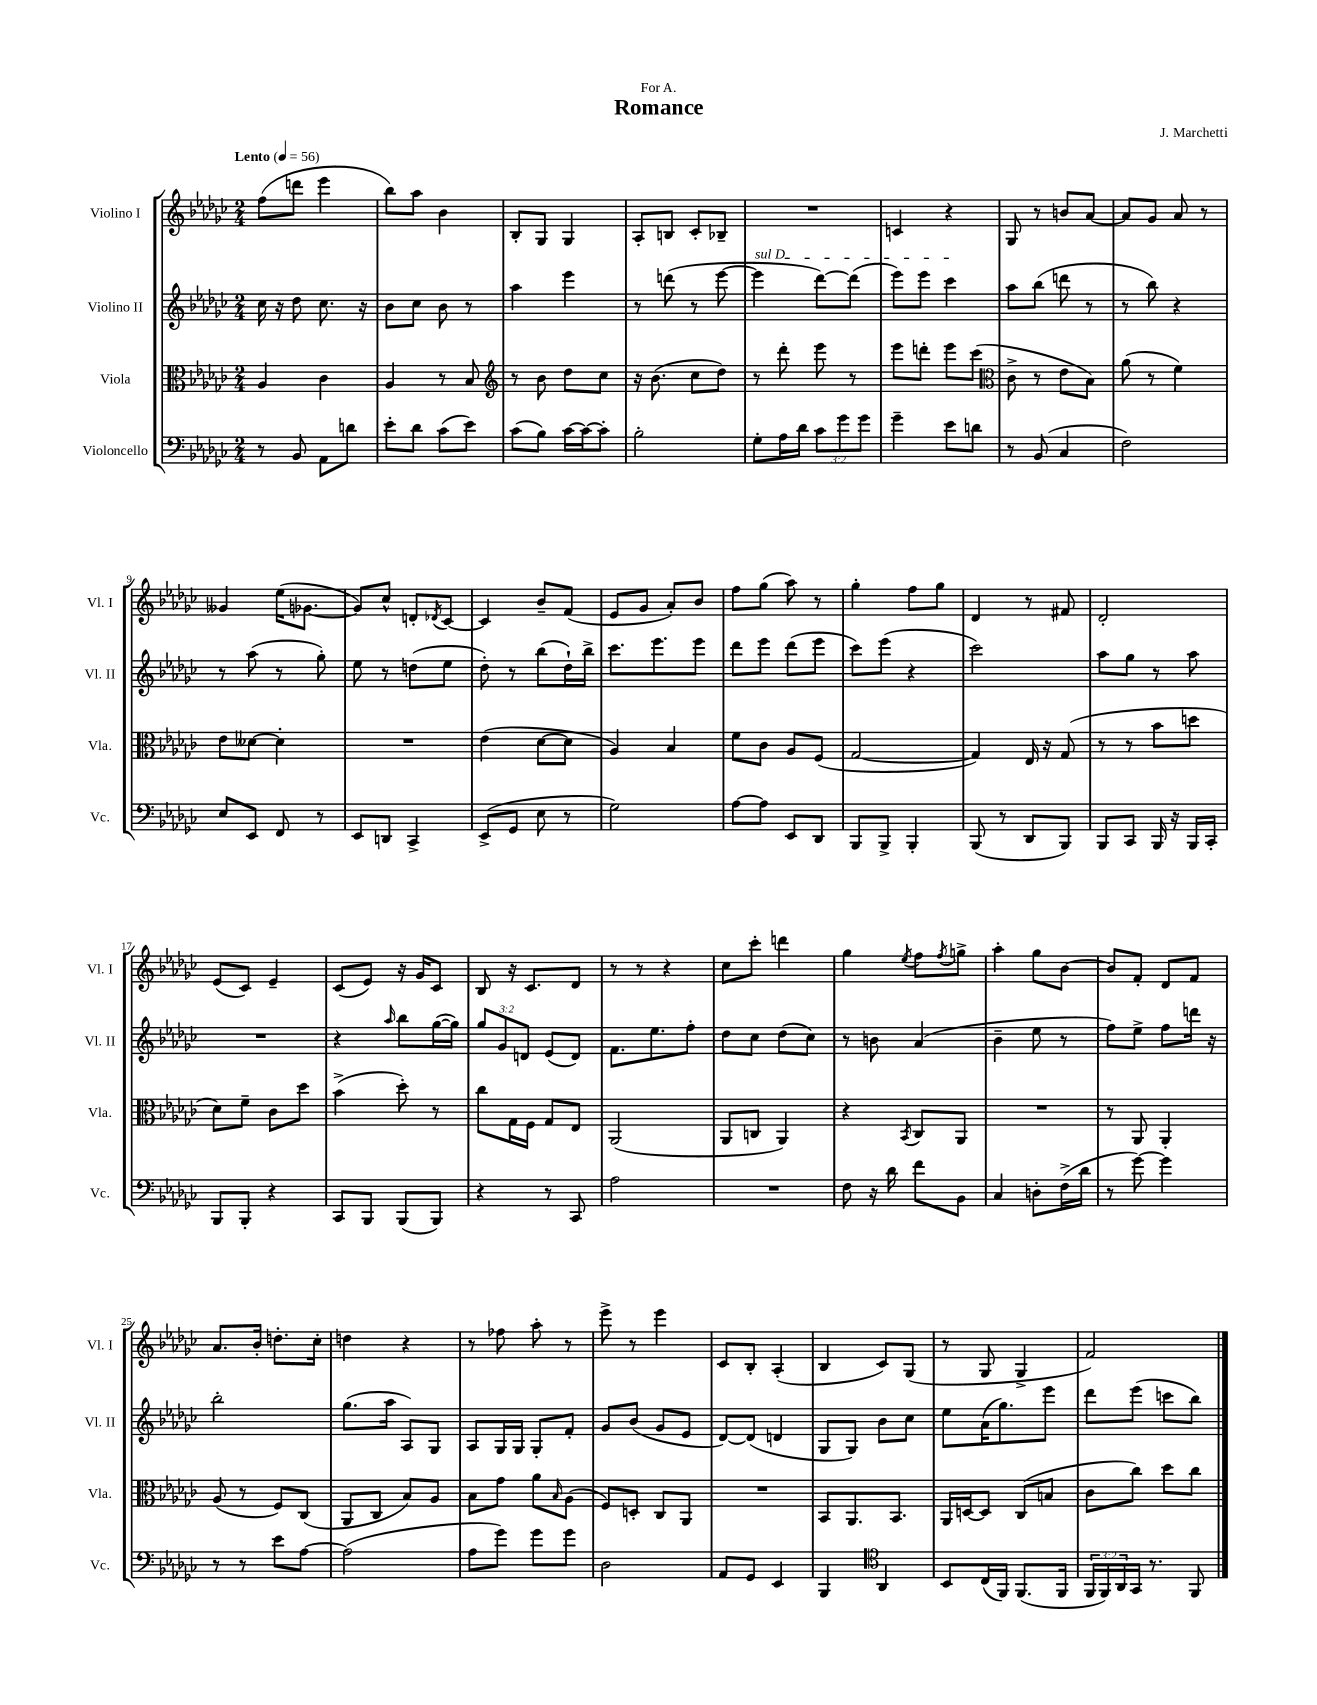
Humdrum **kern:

**kern	**kern	**kern	**kern
*part4	*part3	*part2	*part1
*staff4	*staff3	*staff2	*staff1
*I"Violoncello	*I"Viola	*I"Violino II	*I"Violino I
*I'Vc.	*I'Vla.	*I'Vl. II	*I'Vl. I
*clefF4	*clefC3	*clefG2	*clefG2
*k[b-e-a-d-g-c-]	*k[b-e-a-d-g-c-]	*k[b-e-a-d-g-c-]	*k[b-e-a-d-g-c-]
*M2/4	*M2/4	*M2/4	*M2/4
*MM56	*MM56	*MM56	*MM56
=1	=1	=1	=1
!	!	!	!LO:TX:a:B:t=Lento
8r	4A-/	16cc-\	(8ff\L
.	.	16r	.
8BB-/	.	8dd-\	8dddn\J
8AA-\L	4c-\	8.cc-\	4eee-\
8dn\J	.	.	.
.	.	16r	.
=2	=2	=2	=2
8e-'\L	4A-/	8b-\L	8bb-\L)
8d-\J	.	8cc-\J	8aa-\J
(8c-\L	8r	8b-\	4b-\
8e-\J)	8B-/	8r	.
=3	=3	=3	=3
*	*clefG2	*	*
(8c-\L	8r	4aa-\	8B-'/L
8B-\J)	8b-\	.	8G-/J
[16c-\LL	8dd-\L	4eee-\	4G-/
16c-\J_	.	.	.
8c-'\J]	8cc-\J	.	.
=4	=4	=4	=4
2B-'\	16r	8r	8A-'/L
.	(8.b-\	.	.
.	.	(8dddn\	8Bn/J
.	8cc-\L	8r	8c-'/L
.	8dd-\J)	[8eee-\	8B-X~/J
=5	=5	=5	=5
!	!	!LO:TX:a:i:t=sul D	!
8G-'\L	8r	4eee-\]	2r
16A-\L	8ddd-'\	.	.
16d-\JJ	.	.	.
12c-\L	8eee-\	[8ddd-\L)	.
12g-\	.	.	.
.	8r	(8ddd-\J]	.
12g-\J	.	.	.
=6	=6	=6	=6
4g-~\	8eee-\L	8eee-\L)	4cn/
.	8dddn'\J	8eee-\J	.
8e-\L	8eee-\L	4ccc-\	4r
8dn\J	(8ccc-\J	.	.
=7	=7	=7	=7
*	*clefC3	*	*
8r	8c-^\	8aa-\L	8G-/
(8BB-/	8r	(8bb-\J	8r
4C-/	8e-\L	8dddn\	8bn/L
.	8B-\J)	8r	[8a-/J
=8	=8	=8	=8
2F\)	(8a-\	8r	8a-/L]
.	8r	8bb-\)	8g-/J
.	4f\)	4r	8a-/
.	.	.	8r
!!LO:LB:g=z
=9	=9	=9	=9
8E-/L	8e-\L	8r	4g--X/
8EE-/J	[8d--X\J	(8aa-\	.
8FF/	4d--'\]	8r	(16ee-\KL
.	.	.	[8.g-X\J
8r	.	8gg-'\)	.
=10	=10	=10	=10
8EE-/L	2r	8ee-\	8g-/L])
8DDn/J	.	8r	8cc-^^/J
4CC-^/	.	(8ddn\L	8dn'/L
.	.	.	8qd-X/
.	.	8ee-\J	[8c-/J
=11	=11	=11	=11
(8EE-^/L	(4e-\	8dd-'\)	4c-/]
8GG-/J	.	8r	.
8E-\	[8d-\L	(8bb-\L	8b-~/L
8r	8d-\J]	16dd-`\L)	(8f/J
.	.	16bb-^\JJ	.
=12	=12	=12	=12
2G-\)	4A-/)	8.ccc-\L	8e-/L
.	.	.	8g-/J
.	.	8.eee-\	.
.	4B-/	.	8a-'/L)
.	.	8eee-\J	8b-/J
=13	=13	=13	=13
[8A-\L	8f\L	8ddd-\L	8ff\L
8A-\J]	8c-\J	8eee-\J	(8gg-\J
8EE-/L	8A-/L	(8ddd-\L	8aa-\)
8DD-/J	(8F/J	8eee-\J	8r
=14	=14	=14	=14
8BBB-/L	[2G-/	8ccc-\L)	4gg-'\
8BBB-^/J	.	(8eee-\J	.
4BBB-'/	.	4r	8ff\L
.	.	.	8gg-\J
=15	=15	=15	=15
(8BBB-/	4G-/])	2ccc-\)	4d-/
8r	.	.	.
8DD-/L	16E-/	.	8r
.	16r	.	.
8BBB-/J)	(8G-/	.	8f#X/
=16	=16	=16	=16
8BBB-/L	8r	8aa-\L	2d-'/
8CC-/J	8r	8gg-\J	.
16BBB-/	8b-\L	8r	.
16r	.	.	.
16BBB-/LL	8ddn\J	8aa-\	.
16CC-'/JJ	.	.	.
!!LO:LB:g=z
=17	=17	=17	=17
8BBB-/L	8d-\L)	2r	(8e-/L
8BBB-'/J	8f~\J	.	8c-/J)
4r	8c-\L	.	4e-~/
.	8dd-\J	.	.
=18	=18	=18	=18
8CC-/L	(4b-^\	4r	(8c-/L
8BBB-/J	.	.	8e-/J)
.	.	16qqaa-/	.
(8BBB-/L	8dd-'\)	8bb-\L	16r
.	.	.	16g-/KL
8BBB-/J)	8r	([16gg-\L	8c-/J
.	.	16gg-\JJ])	.
=19	=19	=19	=19
4r	8cc-\L	12gg-/L	8B-/
.	.	12g-/	.
.	16G-\L	.	16r
.	.	12dn/J	.
.	16F\JJ	.	8.c-/L
8r	8G-/L	(8e-/L	.
8CC-/	8E-/J	8d/J)	8d-/J
=20	=20	=20	=20
2A-\	(2AA-/	8.f\L	8r
.	.	.	8r
.	.	8.ee-\	.
.	.	.	4r
.	.	8ff'\J	.
=21	=21	=21	=21
2r	8AA-/L	8dd-\L	8cc-\L
.	8Cn/J	8cc-\J	8ccc-'\J
.	4AA-/)	(8dd-\L	4dddn\
.	.	8cc-\J)	.
=22	=22	=22	=22
8F\	4r	8r	4gg-\
16r	.	8bn\	.
16d-\	.	.	.
.	8qBB-/	.	8qee-/
8f\L	8C-/L	(4a-/	8ff\L
.	.	.	8qff/
8BB-\J	8AA-/J	.	8ggn^\J
=23	=23	=23	=23
4C-/	2r	4b-~\	4aa-'\
8Dn'\L	.	8ee-\	8gg-\L
(16F^\L	.	8r	[8b-\J
16d-\JJ	.	.	.
=24	=24	=24	=24
8r	8r	8ff\L)	8b-/L]
[8g-\)	8AA-/	8ee-^\J	8f'/J
4g-\]	4AA-'/	8ff\L	8d-/L
.	.	16dddn\Jk	8f/J
.	.	16r	.
!!LO:LB:g=z
=25	=25	=25	=25
8r	(8A-/	2bb-'\	8.a-/L
8r	8r	.	.
.	.	.	16b-'/Jk
8e-\L	8F/L)	.	8.ddn'\L
[8A-\J	(8C-/J	.	.
.	.	.	16cc-'\Jk
=26	=26	=26	=26
(2A-\]	8AA-/L	(8.gg-\L	4ddn\
.	8C-/J	.	.
.	.	16aa-\Jk	.
.	8B-/L)	8A-/L)	4r
.	8A-/J	8G-/J	.
=27	=27	=27	=27
8A-\L	8B-\L	8A-/L	8r
8g-\J)	8g-\J	16G-/L	8ff-X\
.	.	16G-/JJ	.
8g-\L	8a-\L	8G-'/L	8aa-'\
.	16qqB-/	.	.
8g-\J	(8A-\J	8f'/J	8r
=28	=28	=28	=28
2D-\	8F/L)	8g-/L	8eee-^\
.	8Dn'/J	(8b-/J	8r
.	8C-/L	8g-/L	4eee-\
.	8AA-/J	8e-/J	.
=29	=29	=29	=29
8AA-/L	2r	[8d-/L)	8c-/L
8GG-/J	.	(8d-/J]	8B-'/J
4EE-/	.	4dn/	(4A-'/
=30	=30	=30	=30
4BBB-/	8BB-/L	8G-/L	4B-/
.	8.AA-/	8G-/J)	.
*clefC4	*	*	*
4AA-/	.	8b-\L	8c-/L)
.	8.BB-/J	.	.
.	.	8cc-\J	(8G-/J
=31	=31	=31	=31
8BB-/L	16AA-/LL	8ee-\L	8r
.	[16Dn/J	.	.
(16C-/L	8D/J]	(16a-\K	8G-/
16FF/JJ)	.	8.gg-\)	.
(8.FF/L	(8C-/L	.	4G-^/
.	8Bn/J	8eee-\J	.
16FF/Jk	.	.	.
=32	=32	=32	=32
24FF/LL	8c-\L	8ddd-\L	2f/)
24FF/)	.	.	.
24AA-/	.	.	.
16GG-/JJ	8cc-\J)	(8eee-\J	.
8.r	.	.	.
.	8dd-\L	8cccn\L	.
8FF/	8cc-\J	8bb-\J)	.
==	==	==	==
*-	*-	*-	*-
